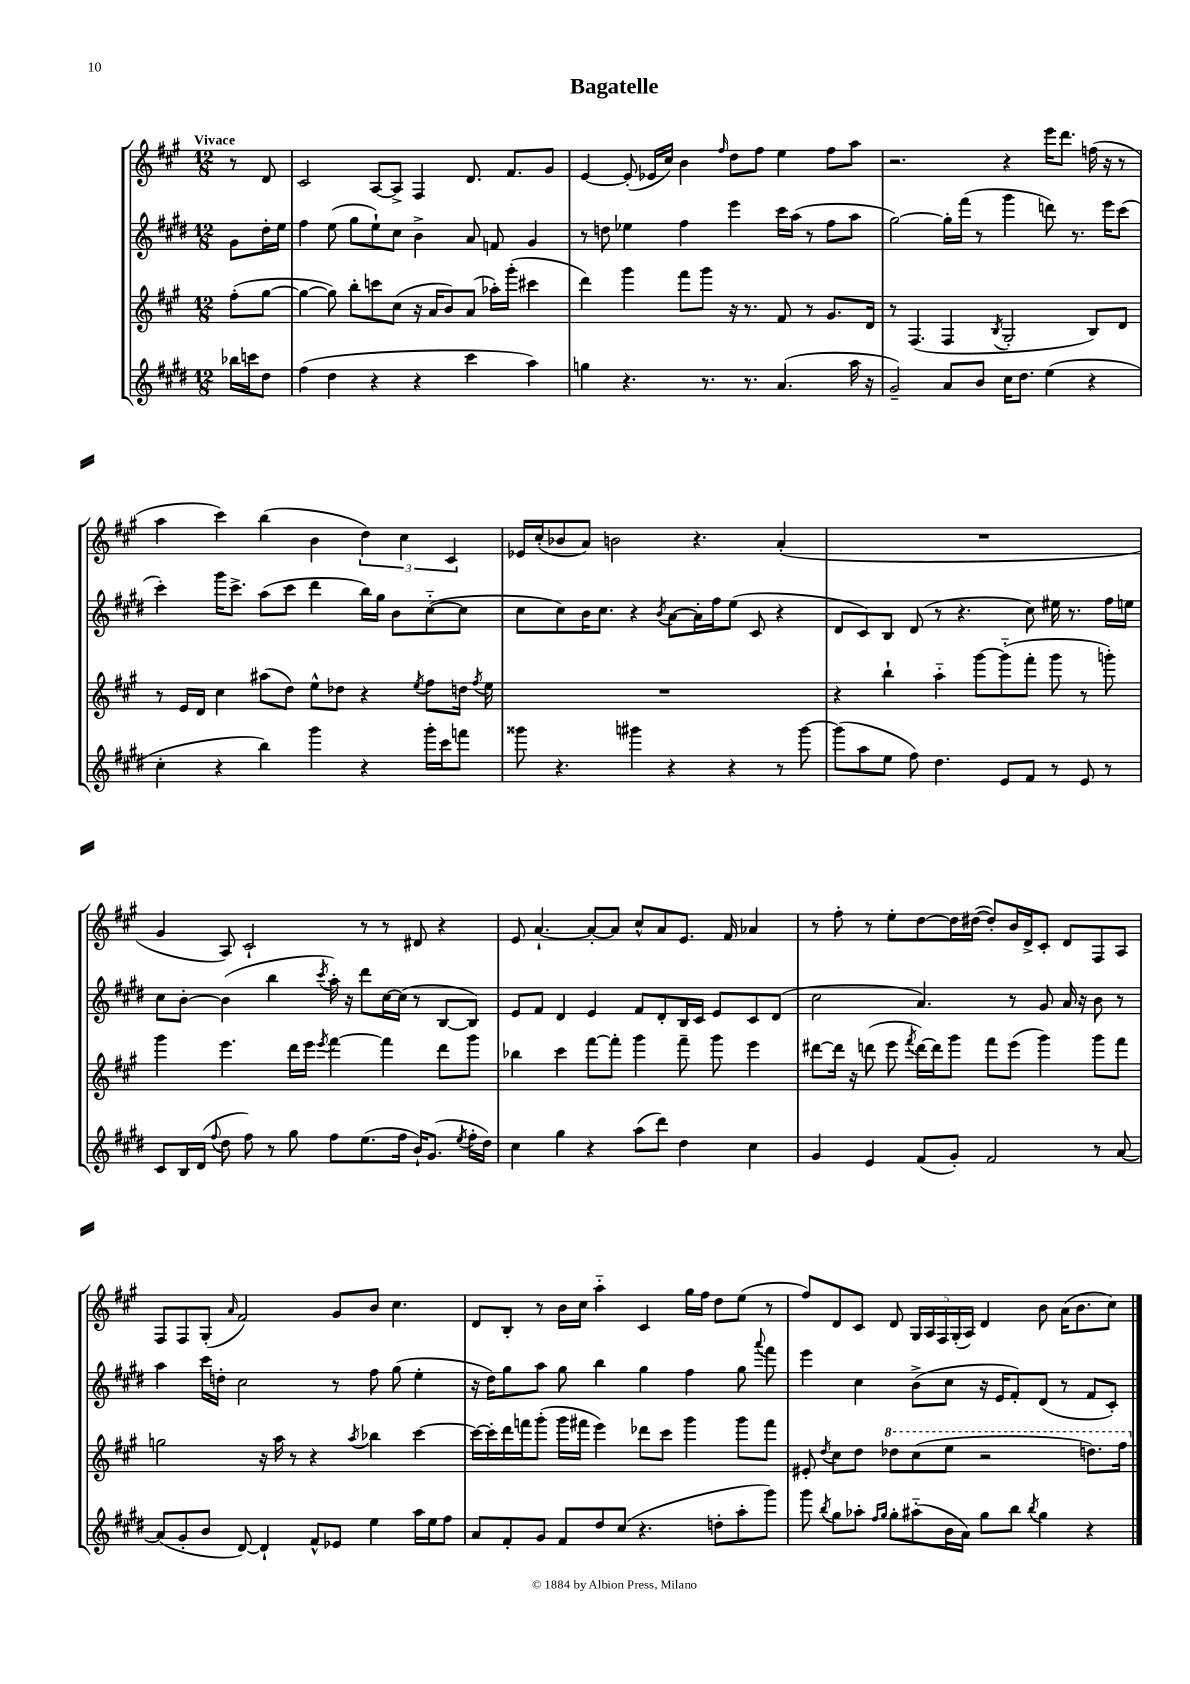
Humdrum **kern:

**kern	**kern	**kern	**kern
*staff4	*staff3	*staff2	*staff1
*clefG2	*clefG2	*clefG2	*clefG2
*k[f#c#g#d#]	*k[f#c#g#]	*k[f#c#g#d#]	*k[f#c#g#]
*M12/8	*M12/8	*M12/8	*M12/8
16bb-\LL	(8ff#'\L	8g#\L	8r
16ccc\J	.	.	.
8dd#\J	[8gg#\J	16dd#'\L	8d/
.	.	16ee\JJ	.
=	=	=	=
(4ff#\	4gg#\_	4ff#\	2c#/
4dd#\	8gg#\])	(8ee\	.
.	8bb'\L	8gg#\L	.
4r	8ccc\	8ee`\)	[8A/L
.	(8cc#\J	8cc#\J	8A^/]J
4r	16r	4b^\	4F#/
.	16a/LK	.	.
.	8b/)	.	.
4ccc#\	(8a/J	8a/	8.d/
.	16aa-'\LL)	8f/	.
.	(16ggg#'\JJ	.	8.f#/L
4aa\)	4ccc#\	4g#/	.
.	.	.	8g#/J
=	=	=	=
4gg\	4ddd\)	8r	[4e/
.	.	8dd\	.
4.r	4ggg#\	4ee-\	(8e'/]
.	.	.	16e-/LL
.	.	.	16cc#/JJ)
.	8fff#\L	4ff#\	4b\
8.r	8ggg#\J	.	.
.	.	.	16qqff#/
.	16r	4eee\	8dd\L
8.r	8.r	.	.
.	.	.	8ff#\J
(4.a/	8f#/	16ccc#\LL	4ee\
.	.	(16aa\JJ	.
.	8r	8r	.
.	8.g#/L	8ff#\L	8ff#\L
16aa\	.	8aa\J	8aa\J
16r	16d/Jk	.	.
=	=	=	=
2g#~/)	8r	[2gg#\)	2.r
.	(4.F#/	.	.
8a/L	4F#/	16gg#'\]LL	.
.	.	(16fff#\JJ	.
8b/J	.	8r	.
.	8qB/	.	.
16cc#\LK	2G#'/	4ggg#\	4r
8.dd#\J	.	.	.
(4ee\	.	8ddd\)	16eee\LK
.	.	.	8.ddd\J
.	.	8.r	.
4r	8B/L)	.	(16ff\
.	.	16eee\LK	16r
.	8d/J	(8ccc#\J	8r
=	=	=	=
4cc#'\	8r	4ccc#'\)	4aa\
.	16e/LL	.	.
.	16d/JJ	.	.
4r	4cc#\	16ggg#\LK	4ccc#\)
.	.	8.ccc#^\J	.
4bb\)	(8aa#\L	(8aa\L	(4bb\
.	8dd\J)	8ccc#\J	.
4ggg#\	8ee^^\L	4ddd#\	4b\
.	8dd-\J	.	.
4r	4r	16bb\LL)	6dd\)
.	.	16gg#\JJ	.
.	.	8b\L	.
.	.	.	6cc#\
.	8qee/	.	.
16ggg#'\LL	8ff#\L	([8cc#'~\	.
16ccc#\J	.	.	.
.	.	.	6c#/
8fff\J	16dd\Jk	8cc#\]J	.
.	8qff#/	.	.
.	16ee\	.	.
=	=	=	=
8ggg##\	1.r	8cc#\L	16e-/LL
.	.	.	(16cc#'/J
4.r	.	8cc#\)	8b-/
.	.	16b\K	8a/J)
.	.	8.cc#\J	.
.	.	.	2b\
4ggg#\	.	4r	.
.	.	8qb/	.
4r	.	[8a\L	.
.	.	16a'\]L	4.r
.	.	16ff#\J	.
4r	.	(8ee\J	.
.	.	8c#/	.
8r	.	4r	(4a'/
[8ggg#\	.	.	.
=	=	=	=
(8ggg#\]L	4r	8d#/L	1.r
8aa\	.	8c#/)	.
8ee\J	4bb`\	8B/J	.
8ff#\)	.	(8d#/	.
4.dd#\	4aa'~\	8r	.
.	.	4.r	.
.	[8ggg#\L	.	.
8e/L	(8ggg#'~\]	.	.
8f#/J	8fff#'\J	8cc#\)	.
8r	8ggg#\	16ee#\	.
.	.	8.r	.
8e/	8r	.	.
8r	8ggg'\)	16ff#\LL	.
.	.	16ee\JJ	.
=	=	=	=
8c#/L	4ggg#\	8cc#\L	4g#/
16B/L	.	[8b'\J	.
(16d#/JJ	.	.	.
8qqff#/	.	.	.
8dd#\	4.eee\	(4b\]	8A/)
8ff#\)	.	.	2c#`/
8r	.	4bb\	.
8gg#\	16ddd\LL	.	.
.	16eee\JJ	.	.
.	8qeee/	8qccc#/	.
8ff#\L	[4fff#\	16aa'\)	.
.	.	16r	.
(8.ee\	.	8ddd#\L	8r
.	4fff#\]	[16cc#\L	8r
16ff#\Jk	.	(16cc#\]JJ	.
16b`/LK)	.	8r	8d#/
(8.g#/J	.	.	.
.	8ddd\L	[8B/L	4r
8qee/	.	.	.
16ff#'\LL	8ggg#\J	8B/]J)	.
16dd#\JJ)	.	.	.
=	=	=	=
4cc#\	4bb-\	8e/L	8e/
.	.	8f#/J	[4.a`/
4gg#\	4ccc#\	4d#/	.
4r	[8fff#\L	4e/	8a'/_L
.	8fff#'\]J	.	8a/]J
(8aa\L	4ggg#\	8f#/L	8cc#^^/L
8ddd#\J)	.	8d#'/	8a/
4dd#\	8fff#~\	16B/L	8.e/J
.	.	16c#/JJ	.
.	8ggg#\	8e/L	.
.	.	.	16f#/
4cc#\	4eee\	8c#/	4a-/
.	.	(8d#/J	.
=	=	=	=
4g#/	[8ddd#\L	2cc#\	8r
.	16ddd#\]Jk	.	8ff#'\
.	16r	.	.
4e/	(8ddd\	.	8r
.	8eee\	.	8ee'\L
.	8qfff#/	.	.
(8f#/L	[16ddd\LL)	4.a/)	[8dd\
.	16ddd\]J	.	.
8g#'/J)	8ggg#\J	.	16dd\]L
.	.	.	([16dd#\JJ
2f#/	8fff#\L	.	8dd#'/]L)
.	(8eee\J	8r	16b/L
.	.	.	16d^/J
.	4ggg#\)	8g#/	8c#'/J
.	.	16a/	8d/L
.	.	16r	.
8r	8ggg#\L	8b\	8F#/
[8a/	8fff#\J	8r	8A/J
=	=	=	=
(8a/]L	2gg\	4aa\	8F#/L
8g#'/	.	.	8F#/
8b/J	.	16ccc#\LL	(8G#'/J
.	.	16dd'\JJ	.
.	.	.	16qqa/
[8d#/)	.	2cc#\	2f#/)
4d#`/]	16r	.	.
.	16aa\	.	.
.	8r	.	.
8f#^^/L	4r	.	.
8e-/J	.	8r	8g#/L
.	8qaa/	.	.
4ee\	4bb-\	8ff#\	8b/J
.	.	(8gg#\	4.cc#\
16aa\LL	[4ccc#\	4ee'\	.
16ee\J	.	.	.
8ff#\J	.	.	.
=	=	=	=
8a/L	16ccc#\_LL	16r	8d/L
.	16ccc#'\]	16dd#\LK)	.
8f#'/	16ddd\	8gg#\	8B'/J
.	16fff\J	.	.
8g#/J	(8ggg#'\J	8aa\J	8r
8f#/L	16ggg#\LL	8gg#\	16b\LL
.	16fff#\JJ	.	16cc#\JJ
8dd#/	4eee\)	4bb\	4aa'~\
(8cc#/J	.	.	.
4.r	8ddd-\L	4gg#\	4c#/
.	8ccc#\J	.	.
.	4ggg#\	4ff#\	16gg#\LL
.	.	.	16ff#\JJ
8dd'\L	.	.	8dd\L
8aa'\	8ggg#\L	8gg#\	(8ee\J
.	.	8qqaaa/	.
8ggg#\J)	8fff#\J	8fff#\	8r
=	=	=	=
8ggg#\	8e#'/	4eee\	8ff#/L)
8qbb/	8qdd/	.	.
8gg#\L	8cc#\L	.	8d/
8aa-'\J	8dd\J	4cc#\	8c#/J
16qqff#/LL	.	.	.
16qqgg#/JJ	.	.	.
8gg#'\L	8ddd-\L	.	8d/
(8aa#'~\	(8ccc#\	(8b^\L	20G#/LL
.	.	.	20A/
.	.	.	20F#/
16b\L	8eee\J	8cc#\J	.
.	.	.	(20G#'/
16a\JJ)	.	.	.
.	.	.	20A/JJ)
8gg#\L	2r	16r	4d/
.	.	16e/LK	.
8bb\J	.	8f#'/)	.
8qbb/	.	.	.
4gg#\	.	(8d#/J	8b\
.	.	8r	(16a\LK
.	.	.	8.b\
4r	8.ddd\L)	8f#/L	.
.	.	8c#'/J)	8cc#\J)
.	16fff#\Jk	.	.
==	==	==	==
*-	*-	*-	*-
